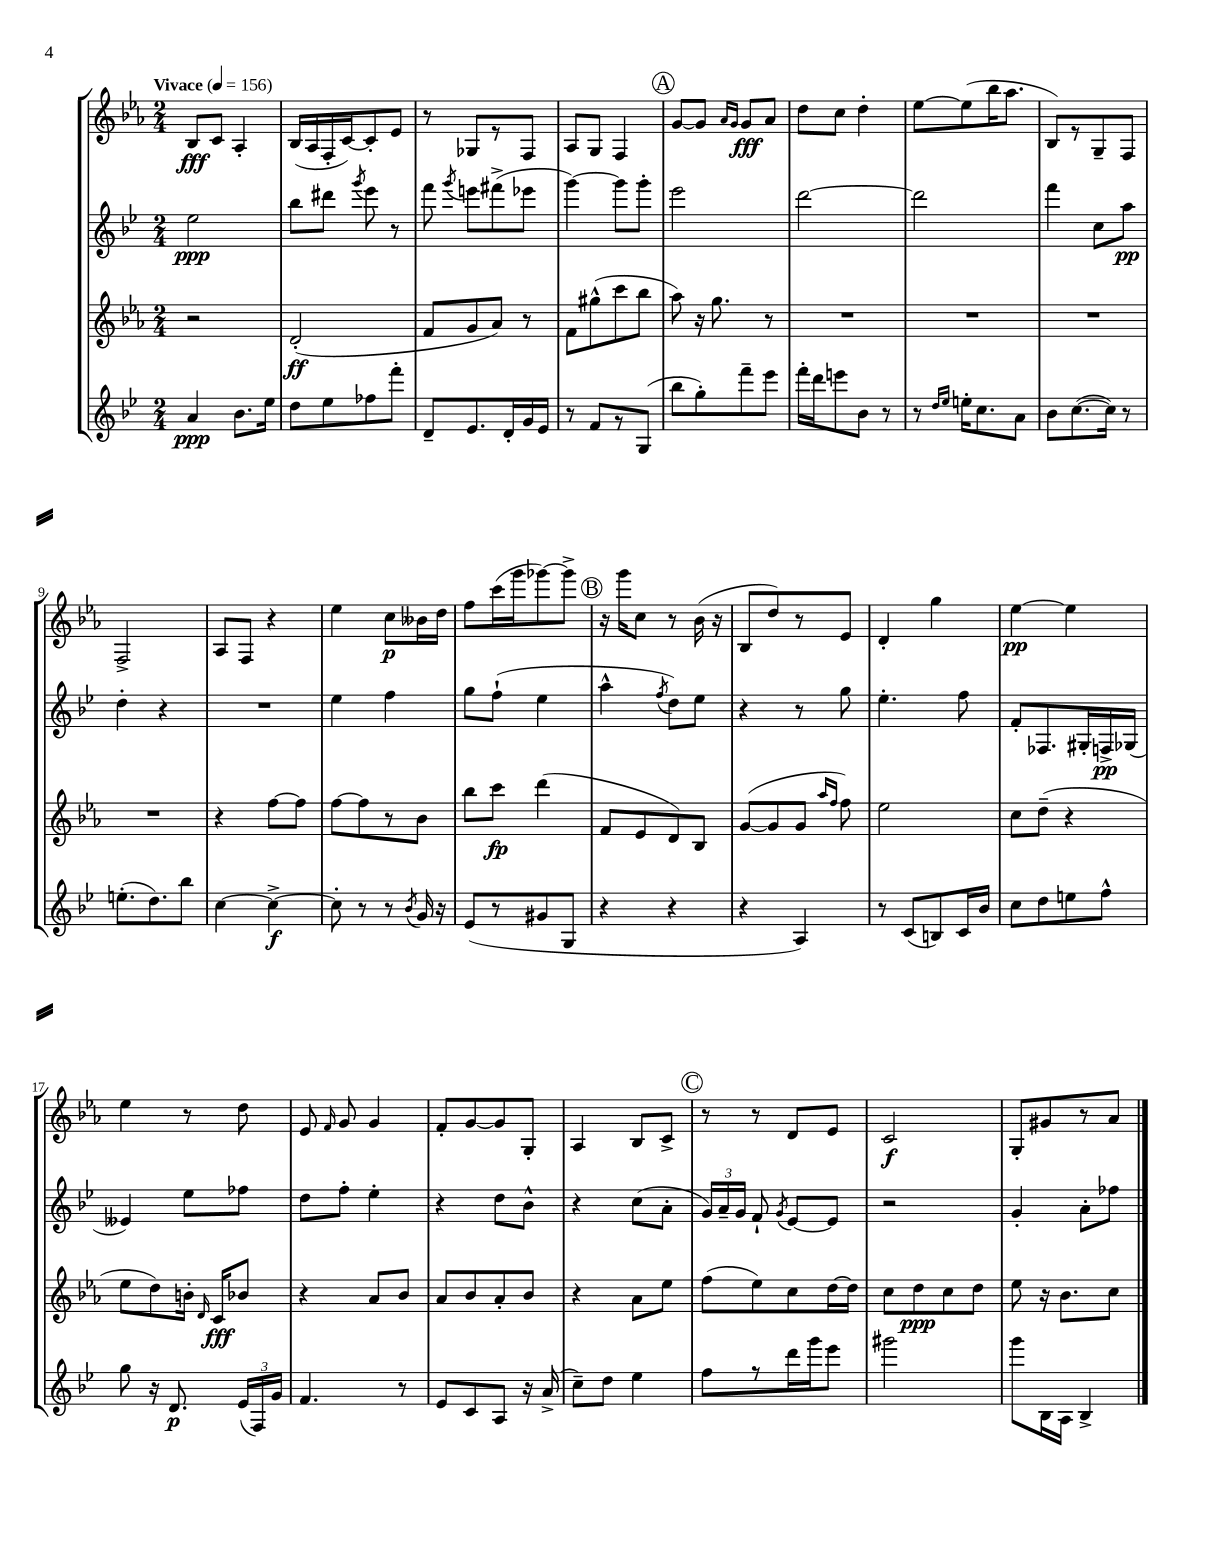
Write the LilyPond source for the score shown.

<<
\new StaffGroup <<
\new Staff = "s0" {
    \clef treble \key ees \major \numericTimeSignature \time 2/4 \tempo "Vivace" 4 = 156
    \autoBeamOff bes8[\fff c'8] aes4-. |
    bes16[( aes16 f16-. c'16~) c'8-. ees'8] |
    r8 ges8[ r8 f8] |
    aes8[ g8] f4 |
    \mark \markup { \circle "A" } g'8[~ g'8] \grace { aes'16[ g'16] } g'8[\fff aes'8] |
    d''8[ c''8] d''4-. |
    ees''8[~ ees''8( bes''16 aes''8.] |
    bes8[) r8 g8-- f8] |
    f2-> |
    aes8[ f8] r4 |
    ees''4 c''8[\p beses'16 d''16] |
    f''8[ c'''16( g'''16 ges'''8~) ges'''8]-> |
    \mark \markup { \circle "B" } r16 g'''16[ c''8] r8 bes'16( r16 |
    bes8[ d''8) r8 ees'8] |
    d'4-. g''4 |
    ees''4~\pp ees''4 |
    ees''4 r8 d''8 |
    ees'8 \grace { f'16 } g'8 g'4 |
    f'8[-. g'8~ g'8 g8]-. |
    aes4 bes8[ c'8]-> |
    \mark \markup { \circle "C" } r8 r8 d'8[ ees'8] |
    c'2\f |
    g8[-. gis'8 r8 aes'8] \bar "|." |
}
\new Staff = "s1" {
    \clef treble \key bes \major \numericTimeSignature \time 2/4
    \autoBeamOff ees''2\ppp |
    bes''8[ dis'''8] \acciaccatura { g'''8 } ees'''8 r8 |
    f'''8 \acciaccatura { g'''8 } e'''8[ fis'''8->( ees'''8] |
    g'''4~) g'''8[ g'''8]-. |
    \mark \markup { \circle "A" } ees'''2 |
    d'''2~ |
    d'''2 |
    f'''4 c''8[ a''8]\pp |
    d''4-. r4 |
    R2 |
    ees''4 f''4 |
    g''8[ f''8]-!( ees''4 |
    \mark \markup { \circle "B" } a''4-^ \acciaccatura { f''8 } d''8[) ees''8] |
    r4 r8 g''8 |
    ees''4.-. f''8 |
    f'8[-. fes8. gis16-. f16->\pp ges16]( |
    eeses'4) ees''8[ fes''8] |
    d''8[ f''8]-. ees''4-. |
    r4 d''8[ bes'8]-^ |
    r4 c''8[( a'8]-. |
    \mark \markup { \circle "C" } \tuplet 3/2 { g'16[) a'16-- g'16] } f'8-! \acciaccatura { g'8 } ees'8[~ ees'8] |
    r2 |
    g'4-. a'8[-. fes''8] \bar "|." |
}
\new Staff = "s2" {
    \clef treble \key ees \major \numericTimeSignature \time 2/4
    \autoBeamOff r2 |
    d'2-.\ff( |
    f'8[ g'8 aes'8]) r8 |
    f'8[ gis''8-^( c'''8 bes''8] |
    \mark \markup { \circle "A" } aes''8) r16 g''8. r8 |
    R2 |
    R2 |
    R2 |
    R2 |
    r4 f''8[~ f''8] |
    f''8[~ f''8 r8 bes'8] |
    bes''8[ c'''8]\fp d'''4( |
    \mark \markup { \circle "B" } f'8[ ees'8 d'8) bes8] |
    g'8[~( g'8 g'8] \grace { aes''16[ f''16] } f''8) |
    ees''2 |
    c''8[ d''8]--( r4 |
    ees''8[ d''8) b'16]-. \grace { d'16 } c'16[\fff bes'8] |
    r4 aes'8[ bes'8] |
    aes'8[ bes'8 aes'8-. bes'8] |
    r4 aes'8[ ees''8] |
    \mark \markup { \circle "C" } f''8[( ees''8) c''8 d''16~ d''16] |
    c''8[ d''8\ppp c''8 d''8] |
    ees''8 r16 bes'8.[ c''8] \bar "|." |
}
\new Staff = "s3" {
    \clef treble \key bes \major \numericTimeSignature \time 2/4
    \autoBeamOff a'4\ppp bes'8.[ ees''16] |
    d''8[ ees''8 fes''8 f'''8]-. |
    d'8[-- ees'8. d'16-. g'16 ees'16] |
    r8 f'8[ r8 g8]( |
    \mark \markup { \circle "A" } bes''8[ g''8-.) f'''8-- ees'''8] |
    f'''16[-. d'''16 e'''8 bes'8] r8 |
    r8 \grace { d''16[ ees''16] } e''16[-. c''8. a'8] |
    bes'8[ c''8.~( c''16]) r8 |
    e''8.[-.( d''8.) bes''8] |
    c''4~ c''4~->\f |
    c''8-. r8 r8 \acciaccatura { bes'8 } g'16 r16 |
    ees'8[( r8 gis'8 g8] |
    \mark \markup { \circle "B" } r4 r4 |
    r4 a4) |
    r8 c'8[( b8) c'16 bes'16] |
    c''8[ d''8 e''8 f''8]-^ |
    g''8 r16 d'8.\p \tuplet 3/2 { ees'16[( f16) g'16] } |
    f'4. r8 |
    ees'8[ c'8 a8] r16 a'16->( |
    c''8[--) d''8] ees''4 |
    \mark \markup { \circle "C" } f''8[ r8 d'''16 g'''16 ees'''8] |
    gis'''2 |
    g'''8[ bes16 a16] bes4-> \bar "|." |
}
>>
>>
